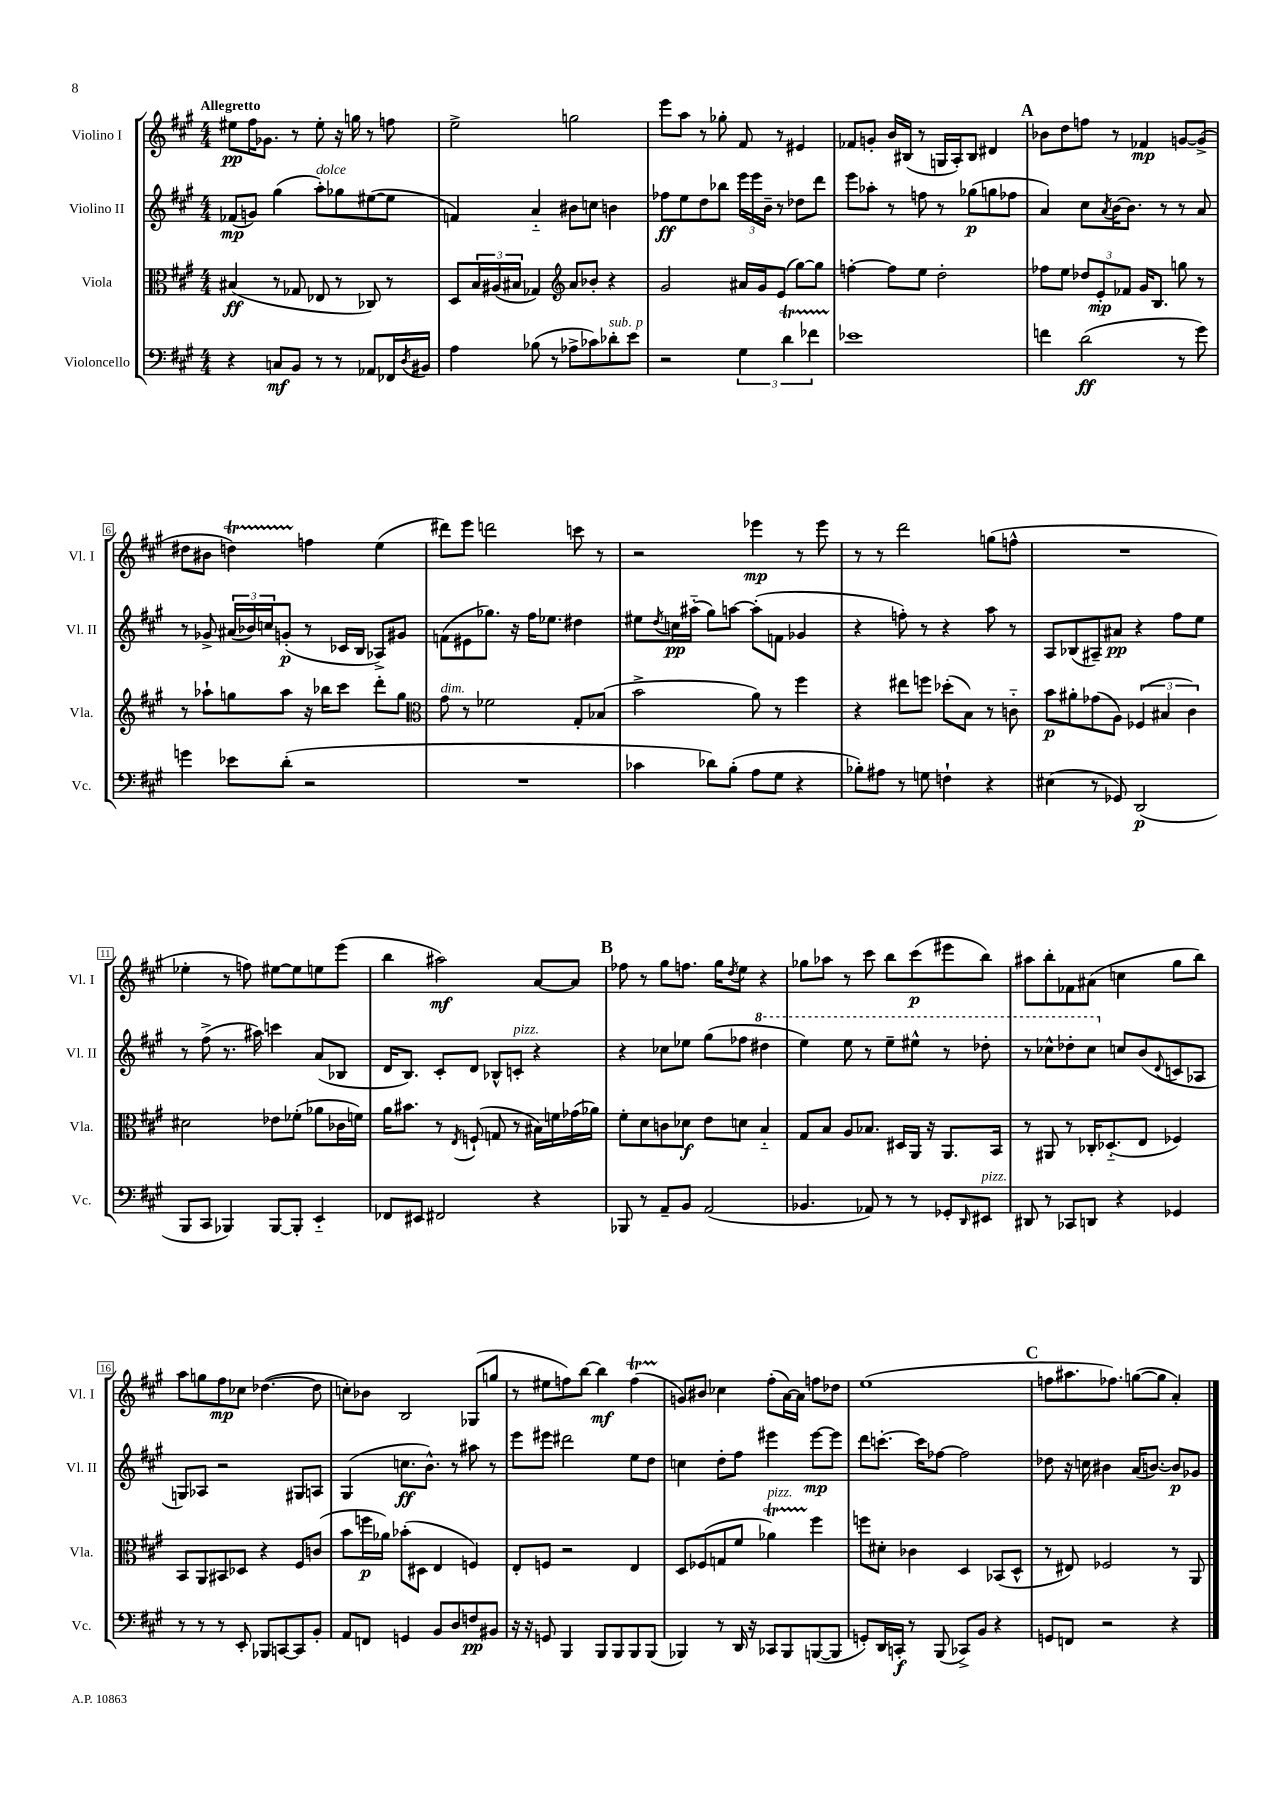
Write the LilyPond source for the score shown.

<<
\new StaffGroup <<
\new Staff = "s0" \with { instrumentName = "Violino I" shortInstrumentName = "Vl. I" } {
    \clef treble \key a \major \numericTimeSignature \time 4/4 \tempo "Allegretto"
    eis''8\pp fis''16 ges'8. r8 eis''8-. r16 g''16 r8 f''8 |
    e''2-> g''2 |
    e'''8 a''8 r8 ges''8-. fis'8 r8 eis'4 |
    fes'8 g'8-. b'16 bis16( r8 g16 a16-.) bis8 dis'4 |
    \mark \markup { \bold "A" } bes'8 d''8 f''8 r8 fes'4\mp g'8~ g'8->( |
    dis''8 bis'8 d''4\startTrillSpan) f''4\stopTrillSpan e''4( |
    dis'''8) e'''8 d'''2 c'''8 r8 |
    r2 ees'''4\mp r8 ees'''8 |
    r8 r8 d'''2 g''8( f''8-^ |
    R1 |
    ees''4-. r8 f''8) eis''8~ eis''8 e''8 e'''8( |
    b''4 ais''2\mf) a'8~ a'8 |
    \mark \markup { \bold "B" } fes''8 r8 gis''8 f''8. gis''16 \acciaccatura { d''8 } e''8 r4 |
    ges''8 aes''8 r8 cis'''8 b''8 cis'''8\p( eis'''8 b''8) |
    ais''8 b''8-. fes'8 ais'8( c''4 gis''8 b''8) |
    a''8 g''8 fis''8\mp ces''8 des''4.~( des''8 |
    c''8-.) bes'8 b2 ges8( g''8 |
    r8 eis''8 f''8) b''8~ b''4\mf f''4\startTrillSpan( |
    g'8\stopTrillSpan) bis'8 ces''4 fis''8-.( a'16~) a'16 f''8 des''8 |
    e''1( |
    \mark \markup { \bold "C" } f''8 ais''8. fes''8.) g''8~( g''8 a'4-.) \bar "|." |
}
\new Staff = "s1" \with { instrumentName = "Violino II" shortInstrumentName = "Vl. II" } {
    \clef treble \key a \major \numericTimeSignature \time 4/4
    fes'8\mp( g'8) gis''4( a''8-.^\markup { \italic "dolce" }) ges''8 eis''8~( eis''8 |
    f'4) a'4-_ bis'8 c''8 b'4 |
    fes''8\ff e''8 d''8 bes''8 \tuplet 3/2 { e'''16 e'''16 b'16-- } r8 des''8 d'''8 |
    e'''8 aes''8-. r8 f''8 r8 ges''8\p( g''8 fes''8 |
    \mark \markup { \bold "A" } a'4) cis''8 \acciaccatura { a'8 } b'16~ b'8. r8 r8 a'8 |
    r8 ges'8-> \tuplet 3/2 { ais'16( bes'16) c''16 } g'8-.\p( r8 ces'16 b16 aes8->) gis'8 |
    f'8( eis'8 ges''8.) r16 fis''16 ees''8. dis''4 |
    eis''8 \acciaccatura { d''8 } c''16\pp ais''16-_( gis''8) a''8~ a''8-.( f'8 ges'4 |
    r4 f''8-.) r8 r4 a''8 r8 |
    a8 bes8( ais8--) ais'8\pp r4 fis''8 e''8 |
    r8 fis''8->( r8. ais''16) c'''4 a'8( bes8 |
    d'16 b8.) cis'8-. d'8 bes8-^ c'8-.^\markup { \italic "pizz." } r4 |
    \mark \markup { \bold "B" } r4 ces''8 ees''8 gis''8( fes''8 \ottava #1 dis'''4 |
    e'''4) e'''8 r8 e'''8-- eis'''8-^ r8 des'''8-. |
    r8 ces'''8-^ des'''8-. ces'''8 \ottava #0 c''8 b'8( \appoggiatura { d'8 } c'8 aes8 |
    g8) aes8 r2 gis8 a8 |
    gis4( c''8.\ff b'8.-^) r8 ais''8 r8 |
    e'''8 eis'''8 dis'''2 e''8 d''8 |
    c''4 d''8-. fis''8 eis'''4 eis'''8~\mp eis'''8 |
    d'''8 c'''8.~-. c'''16 fes''8~ fes''2 |
    \mark \markup { \bold "C" } des''8 r16 c''16 bis'4 a'16( b'8.~) b'8\p ges'8 \bar "|." |
}
\new Staff = "s2" \with { instrumentName = "Viola" shortInstrumentName = "Vla." } {
    \clef alto \key a \major \numericTimeSignature \time 4/4
    bis4\ff( r8 ges8 ees8 r8 ces8) r8 |
    d8 \tuplet 3/2 { b16 ais16( bis16 } ges4) \clef treble a'8 bes'8-. r4 |
    gis'2 ais'16 gis'16 e'8( gis''8~) gis''8 |
    f''4~-. f''8 e''8 d''2-. |
    \mark \markup { \bold "A" } fes''8 e''8 \tuplet 3/2 { des''8 e'8-.\mp fes'8 } gis'16 b8. g''8 r8 |
    r8 aes''8-! g''8 aes''8 r16 bes''16 cis'''8 d'''8-. g''8 |
    \clef alto gis'8^\markup { \italic "dim." } r8 fes'2 gis8-. bes8( |
    b'2-> a'8) r8 fis''4 |
    r4 eis''8 f''8 des''8-.( b8) r8 c'8-_ |
    b'8\p ais'8-. ges'8( a8) \tuplet 3/2 { fes4( bis4 cis'4) } |
    dis'2 ees'8 fes'8-.( aes'8 ces'16 f'16) |
    a'16 bis'8. r8 \acciaccatura { e8 } f8-!( g8 r8 bis16) f'16 ges'16( aes'16) |
    \mark \markup { \bold "B" } fis'8-. d'8 c'8 des'8\f e'8 d'8 b4-_ |
    gis8 b8 a8 bes8. dis16 a,16 r16 a,8. b,16 |
    r8 ais,8 r8 ces16-. des8.-_( e8 fes4) |
    b,8 a,8 bis,8 des8 r4 fis8 c'8( |
    b'8 f''16\p aes'16) bes'8-.( dis8 e4 f4) |
    e8-. f8 r2 e4 |
    d8 fes8( g8 fis'8 aes'4\startTrillSpan^\markup { \italic "pizz." }) fis''4\stopTrillSpan |
    f''8 dis'8-. ces'4 d4 bes,8( d8-^ |
    \mark \markup { \bold "C" } r8 eis8) fes2 r8 a,8 \bar "|." |
}
\new Staff = "s3" \with { instrumentName = "Violoncello" shortInstrumentName = "Vc." } {
    \clef bass \key a \major \numericTimeSignature \time 4/4
    r4 c8\mf b,8 r8 r8 aes,8 fes,16 \acciaccatura { d8 } bis,16 |
    a4 bes8( r8 aes8-> ces'8) des'8-.^\markup { \italic "sub. p" } e'8 |
    r2 \tuplet 3/2 { gis4 d'4\startTrillSpan fes'4 } |
    ees'1\stopTrillSpan |
    \mark \markup { \bold "A" } f'4 d'2\ff( r8 gis'8) |
    g'4 ees'8 d'8-.( r2 |
    R1 |
    ces'4 des'8) b8-.( a8 gis8 r4 |
    bes8-.) ais8 r8 g8 f4-! r4 |
    eis4( r8 ges,8) d,2\p( |
    b,,8 cis,8 bes,,4) bes,,8~ bes,,8-. e,4-_ |
    fes,8 eis,8 fis,2 r4 |
    \mark \markup { \bold "B" } bes,,8 r8 a,8-- b,8 a,2( |
    bes,4. aes,8) r8 r8 ges,8-. \grace { d,16 } eis,8^\markup { \italic "pizz." } |
    dis,8 r8 ces,8 d,8 r4 ges,4 |
    r8 r8 r8 e,8-. bes,,8 c,8~ c,8 b,8-. |
    a,8 f,8 g,4 b,8 d8 f8\pp bis,8 |
    r16 r16 g,8 b,,4 b,,8 b,,8 b,,8 b,,8( |
    bes,,4) r8 d,16 r16 ces,8 bes,,8 b,,8~( b,,8 |
    g,8-.) d,16 c,16-.\f r8 b,,8( ces,8->) b,8 r4 |
    \mark \markup { \bold "C" } g,8 f,8 r2 r4 \bar "|." |
}
>>
>>
\layout { \context { \Score \override BarNumber.stencil = #(make-stencil-boxer 0.1 0.3 ly:text-interface::print) } }
